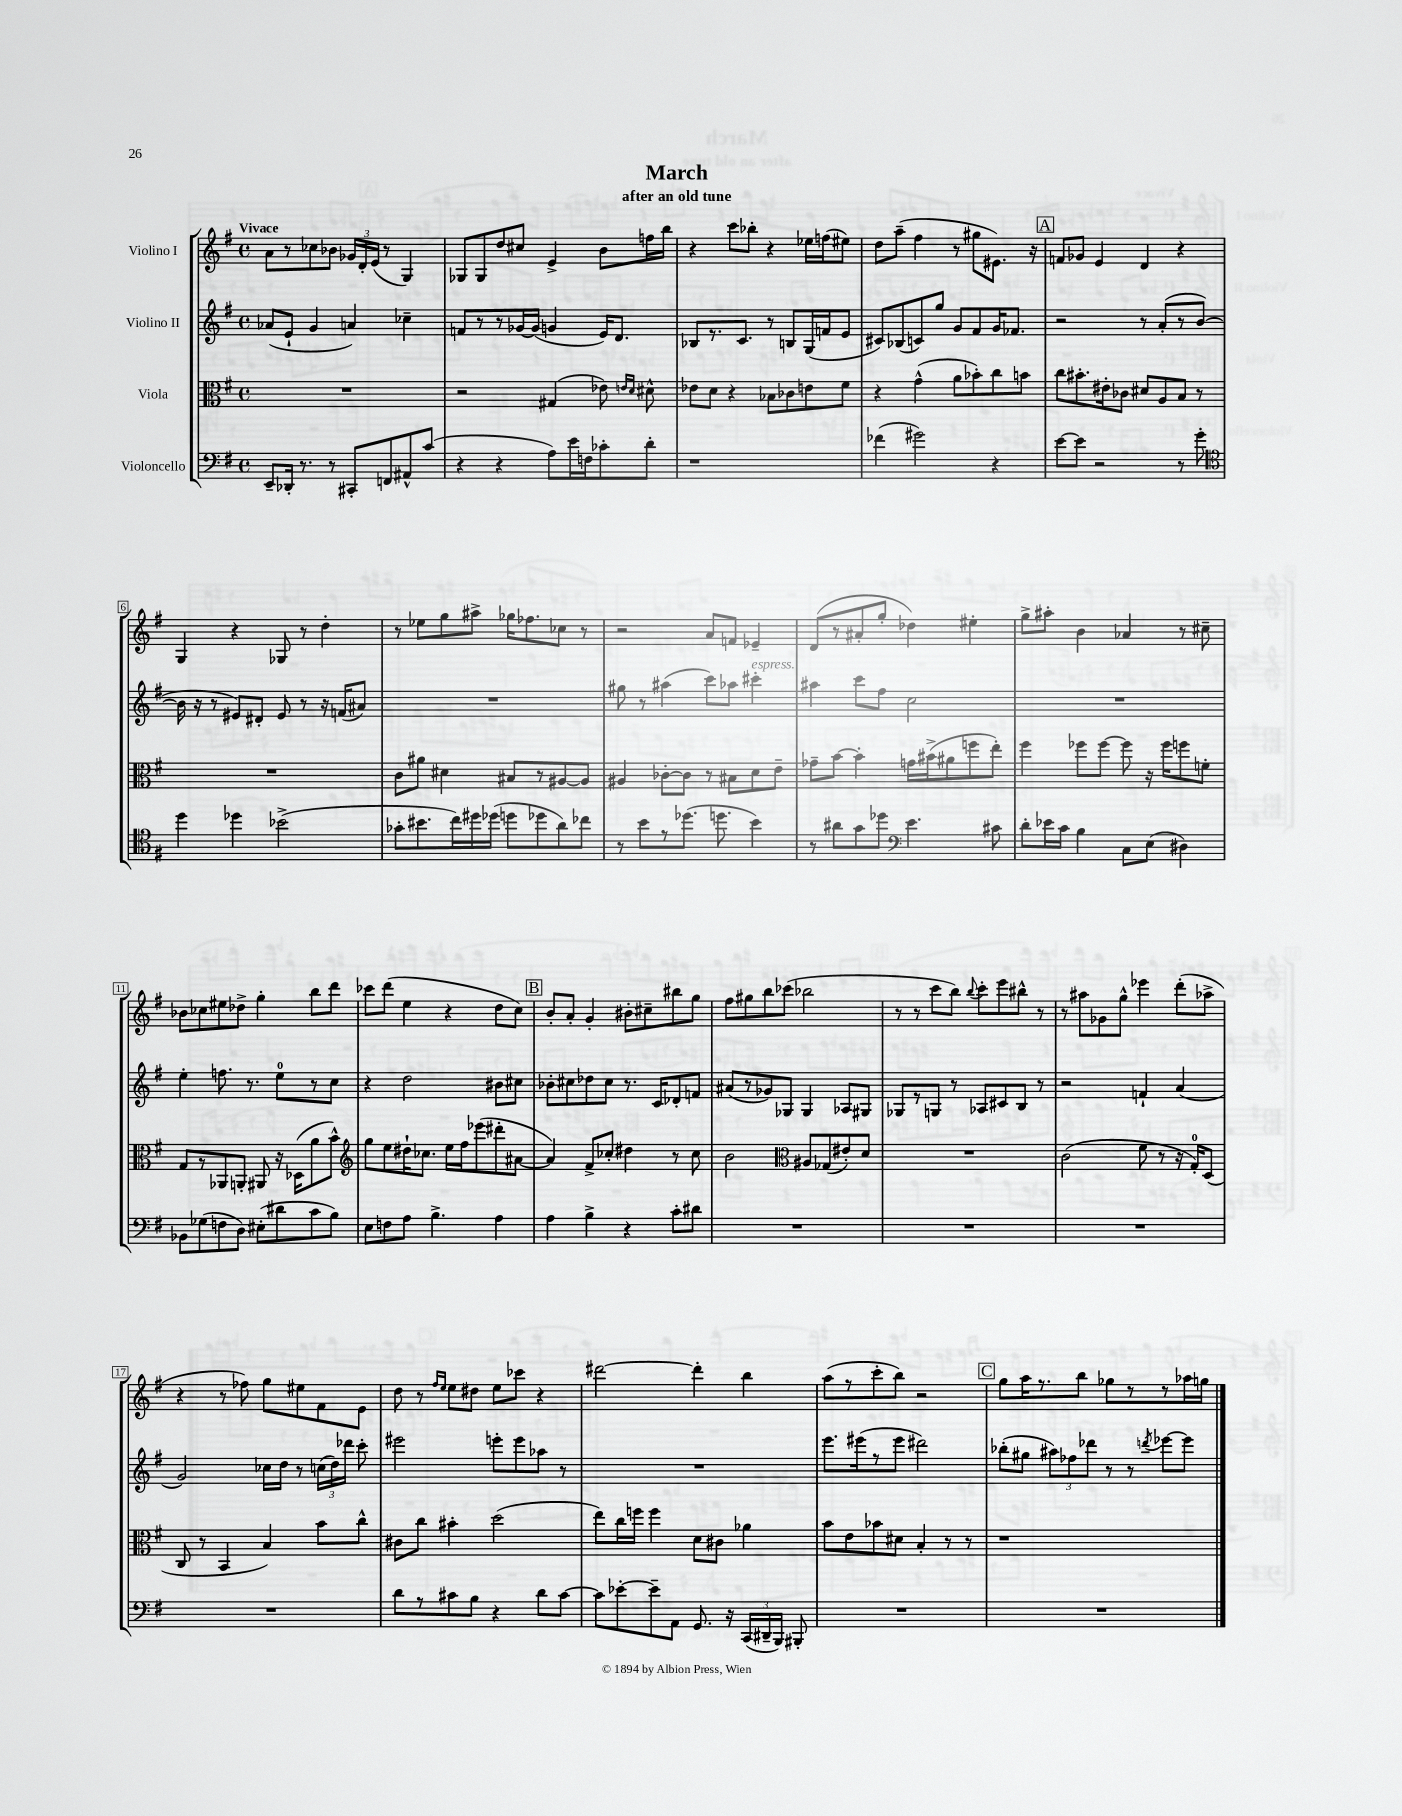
\header { title = "March" subtitle = "after an old tune" }
<<
\new StaffGroup <<
\new Staff = "s0" \with { instrumentName = "Violino I" } {
    \clef treble \key g \major \defaultTimeSignature \time 4/4 \tempo "Vivace"
    \autoBeamOff a'8[ r8 ces''8 bes'8] \tuplet 3/2 { ges'16[ d'16-. e'16]( } r8 g4) |
    ges8[ ges8 d''8 cis''8] e'4-> b'8[ f''16 b''16] |
    r4 c'''8[ bes''8]-. r4 ees''16[ f''16( eis''8]) |
    d''8[ a''8]--( fis''4 r8 gis''8[ eis'8.]) r16 |
    \mark \markup { \box "A" } f'8[ ges'8] e'4 d'4 r4 |
    g4 r4 ges8 r8 d''4-. |
    r8 ees''8[ g''8 ais''8]-> ges''16[ fes''8. ces''8] r8 |
    r2 a'8[ f'8] ees'4-- |
    d'8[( r8 ais'8-. g''8]-. des''4) eis''4-. |
    g''8[-> ais''8]-. b'4 aes'4 r8 cis''8-- |
    bes'8[ ces''8 eis''8 des''8]-> g''4-. b''8[ d'''8] |
    ces'''8[ d'''8]( e''4 r4 d''8[ c''8]) |
    \mark \markup { \box "B" } b'8[-. a'8]-. g'4-. bis'8[-. cis''8-- bis''8 g''8] |
    fis''8[ gis''8 b''8 ces'''8]( bes''2 |
    r8 r8 c'''8[ b''8]) \appoggiatura { b''8 } c'''8[-. e'''8 bis''8]-^ r8 |
    r8 ais''8[ ges'8 g''8]-^ ees'''4 d'''8[-.( aes''8]-> |
    r4 r8 fes''8) g''8[ eis''8 fis'8 e'8] |
    d''8 r8 \grace { fis''16[ e''16] } e''8[ dis''8] e''8[ ces'''8] r4 |
    dis'''2~ dis'''4-. b''4 |
    a''8[( r8 c'''8-. b''8]) r2 |
    \mark \markup { \box "C" } g''8[ a''16 r8. b''8] ges''8[ r8 r8 aes''16 g''16] \bar "|." |
}
\new Staff = "s1" \with { instrumentName = "Violino II" } {
    \clef treble \key g \major \defaultTimeSignature \time 4/4
    \autoBeamOff aes'8[( e'8]-! g'4 a'4) ces''4-- |
    f'8[ r8 r8 ges'16~ ges'16]( g'4 e'16[) d'8.] |
    bes8[ r8. c'8.] r8 b8[ g16( f'16 e'8] |
    cis'8[) bes8( c'8) g''8] g'8[ fis'8 g'16 fes'8.] |
    \mark \markup { \box "A" } r2 r8 a'8[-.( r8 b'8]~ |
    b'16 r16 r8 eis'8[) dis'8]-. eis'8 r8 r16 f'16[( ais'8]) |
    R1 |
    gis''8 r8 ais''4( c'''8[) aes''8] cis'''4-.^\markup { \italic "espress." } |
    ais''4 c'''8[ fis''8] c''2 |
    R1 |
    e''4-. f''8. r8. e''8[-0 r8 c''8] |
    r4 d''2 bis'8[ cis''8] |
    \mark \markup { \box "B" } bes'8[-. cis''8 des''8 cis''8] r8. c'16[ des'8-. f'8] |
    ais'8[( r8 ges'8) ges8] ges4 aes8[ gis8] |
    ges8[ r8 g8] r8 aes8[ cis'8 b8] r8 |
    r2 f'4-! a'4( |
    g'2) ces''16[ d''16] r8 \tuplet 3/2 { c''16[( d''16) des'''16] } c'''8-. |
    eis'''2 e'''8[-. e'''8 aes''8] r8 |
    R1 |
    e'''8.[ eis'''16( r8 eis'''8] dis'''2) |
    \mark \markup { \box "C" } bes''8[-.( gis''8] \tuplet 3/2 { ais''8[) fes''8 des'''8] } r8 r8 \acciaccatura { d'''8 } ees'''8[~ ees'''8] \bar "|." |
}
\new Staff = "s2" \with { instrumentName = "Viola" } {
    \clef alto \key g \major \defaultTimeSignature \time 4/4
    \autoBeamOff R1 |
    r2 gis4( ees'8) \grace { e'16[ d'16] } dis'8-^ |
    ees'8[ d'8] r4 bes8[ ces'8 e'8 fis'8] |
    r4 g'4-^( a'8[ bes'8-.) c''8 b'8] |
    \mark \markup { \box "A" } c''8[ bis'8.-. eis'16-. ces'8] dis'8[ a8 b8] r8 |
    R1 |
    c'8[ ais'8] dis'4 bis8[ r8 ais8~ ais8] |
    ais4 ces'8[~-. ces'8] r8 bis8[ d'8 e'8]-- |
    ges'8[-- b'8]~ b'4-. g'16[ bis'16->( ais'8 f''8 e''8]-.) |
    fis''4 fes''8[ fes''8]~ fes''8 r16 fes''16[ f''8 f'8]-. |
    g8[ r8 aes,8 a,8]-. ais,8 r16 des16[( a'8 b'8]-^) |
    \clef treble g''8[ e''8 dis''16-! ces''8.] e''16[ fis''16 ees'''8( dis'''8-. ais'8]~ |
    \mark \markup { \box "B" } ais'4) fis'8[-> ces''8]-. dis''4 r8 ces''8 |
    b'2 \clef alto ais8[ ges8( eis'8-.) d'8] |
    R1 |
    c'2( fis'8 r8 r16 g16[-0-.) d8]( |
    c8 r8 b,4 b4) b'8[ c''8]-^ |
    cis'8[ c''8] bis'4-. d''2( |
    e''8[) c''16 f''16] f''4 d'8[ cis'8] aes'4 |
    b'8[ e'8 bes'8 dis'8] b4-. r8 r8 |
    \mark \markup { \box "C" } r1 \bar "|." |
}
\new Staff = "s3" \with { instrumentName = "Violoncello" } {
    \clef bass \key g \major \defaultTimeSignature \time 4/4
    \autoBeamOff e,8[-- des,16]-. r8. r8 cis,8[-. f,8 ais,8-^ c'8]( |
    r4 r4 a8[) e'16 f16 ces'8-. d'8]-. |
    r1 |
    fes'4( gis'2) r4 |
    \mark \markup { \box "A" } e'8[~ e'8] r2 r8 g'8-. |
    \clef tenor d''4 des''4 bes'2->( |
    ges'8[-. bis'8. c''16) dis''16 des''16]( d''8[ des''8 a'8) ces''8] |
    r8 b'8[ r8 des''8.]( d''8. b'4) |
    r8 ais'8[ g'8 des''8] \clef bass e'4. cis'8 |
    d'8[-. ees'16 c'16] b4 c8[ e8]( dis4) |
    bes,8[ ges8( f8 d8]) eis8[-.( dis'8 c'8 b8]) |
    e8[ f8 a8] b4.-> a4 |
    \mark \markup { \box "B" } a4 b4-> r4 c'8[-. dis'8] |
    R1 |
    R1 |
    R1 |
    R1 |
    d'8[ r8 cis'8 b8] r4 d'8[ cis'8]~ |
    cis'8[ ees'8~-. ees'8-- a,8] g,8. r16 \tuplet 3/2 { c,16[( dis,16-- b,,16]) } bis,,8-. |
    R1 |
    \mark \markup { \box "C" } R1 \bar "|." |
}
>>
>>
\layout { \context { \Score \override BarNumber.stencil = #(make-stencil-boxer 0.1 0.3 ly:text-interface::print) } }
